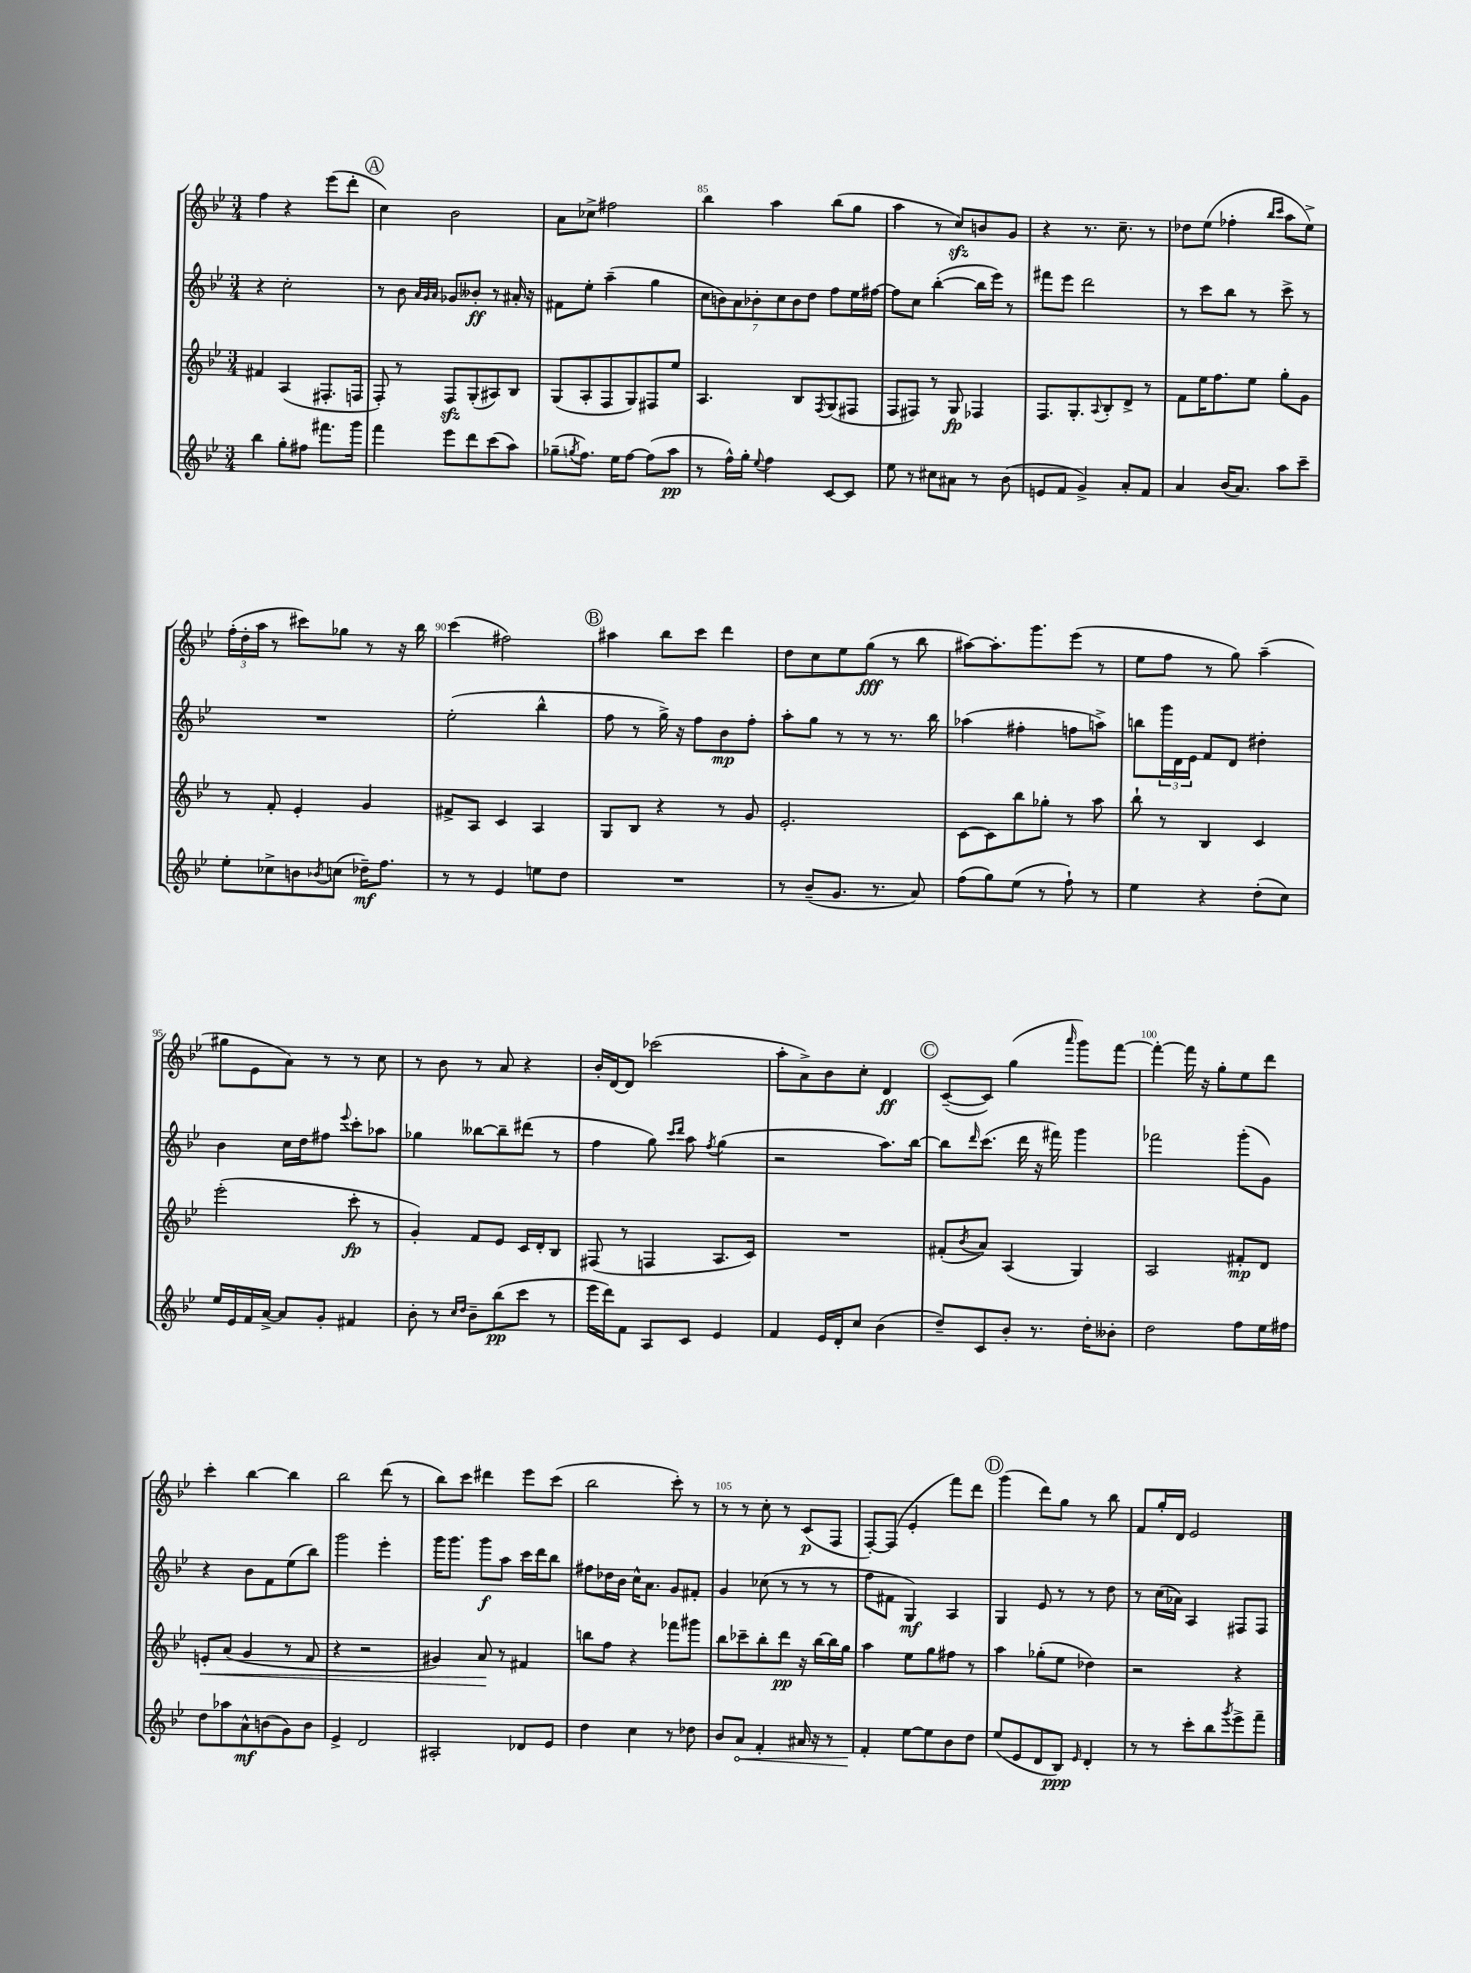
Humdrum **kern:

**kern	**dynam	**kern	**dynam	**kern	**dynam	**kern	**dynam
*part4	*part4	*part3	*part3	*part2	*part2	*part1	*part1
*staff4	*staff4	*staff3	*staff3	*staff2	*staff2	*staff1	*staff1
*clefG2	*	*clefG2	*	*clefG2	*	*clefG2	*
*k[b-e-]	*	*k[b-e-]	*	*k[b-e-]	*	*k[b-e-]	*
*M3/4	*	*M3/4	*	*M3/4	*	*M3/4	*
=82	=82	=82	=82	=82	=82	=82	=82
4bb-\	.	4f#X/	.	4r	.	4ff\	.
8gg'\L	.	(4A/	.	2cc'\	.	4r	.
8ff#X\J	.	.	.	.	.	.	.
8.fff#X\L	.	8.F#X'/L	.	.	.	(8eee-\L	.
.	.	.	.	.	.	8ddd'\J	.
16ggg\Jk	.	16Fn/Jk	.	.	.	.	.
!!LO:REH:place=s1:t=A
=83	=83	=83	=83	=83	=83	=83	=83
4fff\	.	8F'/)	.	8r	.	4cc\)	.
.	.	8r	.	8b-\	.	.	.
.	.	.	.	32qqa/LLL	.	.	.
.	.	.	.	32qqg/	.	.	.
.	.	.	.	32qqa/JJJ	.	.	.
8eee-\L	.	8Fzz/L	.	8g-X/L	.	2b-\	.
8ddd\	.	(8G'/	.	8b--X'/J	ff	.	.
(8ccc\	.	8A#X/)	.	8r	.	.	.
8aa\J)	.	8B-/J	.	16a#X'/	.	.	.
.	.	.	.	16r	.	.	.
=84	=84	=84	=84	=84	=84	=84	=84
(8gg-X~\L	.	(8G/L	.	8f#X\L	.	8a\L	.
8qggn/	.	.	.	.	.	.	.
8.ff\J)	.	8A'/	.	8ee-'\J	.	8cc-X^\J	.
.	.	8F/	.	(4aa~\	.	2ff#X\	.
16ee-\KL	.	.	.	.	.	.	.
[8ff\J	.	8G/)	.	.	.	.	.
(8ff\L]	.	8F#X/	.	4gg\	.	.	.
8aa\J	pp	8ee-/J	.	.	.	.	.
=85	=85	=85	=85	=85	=85	=85	=85
8r	.	4.A/	.	14cc\L	.	4bb-\	.
.	.	.	.	14bn\)	.	.	.
16ff^^\LL)	.	.	.	.	.	.	.
.	.	.	.	14a\	.	.	.
16gg'\JJ	.	.	.	.	.	.	.
.	.	.	.	14b-X'\	.	.	.
8qqee-/	.	.	.	.	.	.	.
4ff\	.	.	.	.	.	4aa\	.
.	.	.	.	14cc\	.	.	.
.	.	.	.	14b-\	.	.	.
.	.	8B-/L	.	.	.	.	.
.	.	.	.	14dd\J	.	.	.
.	.	8qF/	.	.	.	.	.
[8c/L	.	(8G/	.	8ff\L	.	(8bb-\L	.
8c/J]	.	8F#X/J	.	16ee-\L	.	8gg\J	.
.	.	.	.	[16ff#X\JJ	.	.	.
=86	=86	=86	=86	=86	=86	=86	=86
8ee-\	.	8F/L	.	8ff#\L]	.	4aa\	.
8r	.	8F#X/J)	.	8cc\J	.	.	.
8cc#X\L	.	8r	.	([4bb-'\	.	8r	.
8a#X\J	.	8G/	fp	.	.	8cczz/L)	.
8r	.	4F-X/	.	16bb-\LL]	.	8bn/	.
.	.	.	.	16eee-\JJ)	.	.	.
(8b-\	.	.	.	8r	.	8g/J	.
=87	=87	=87	=87	=87	=87	=87	=87
8en/L	.	8.F/L	.	8fff#X\L	.	4r	.
8f/J	.	.	.	8eee-\J	.	.	.
.	.	8.G'/	.	.	.	.	.
4g^/)	.	.	.	2ddd\	.	8.r	.
.	.	8qqA/	.	.	.	.	.
.	.	8B-'/	.	.	.	.	.
.	.	.	.	.	.	8.cc~\	.
8a'/L	.	8d^/J	.	.	.	.	.
8f/J	.	8r	.	.	.	8r	.
=88	=88	=88	=88	=88	=88	=88	=88
4a/	.	8f\L	.	8r	.	8dd-X\L	.
.	.	16ee-\K	.	8ccc\L	.	(8ee-\J	.
.	.	8.ff\	.	.	.	.	.
(16b-/KL	.	.	.	8bb-\J	.	4ff-X'\	.
8.a/J)	.	.	.	.	.	.	.
.	.	8ee-\J	.	8r	.	.	.
.	.	.	.	.	.	16qqbb-/LL	.
.	.	.	.	.	.	16qqccc/JJ	.
8aa\L	.	8gg'\L	.	8ccc^\	.	8aa\L	.
8ccc~\J	.	8g\J	.	8r	.	8ee-^\J)	.
!!LO:LB:g=z
=89	=89	=89	=89	=89	=89	=89	=89
8ee-'\L	.	8r	.	2.r	.	(24ff'\LL	.
.	.	.	.	.	.	24dd'\	.
.	.	.	.	.	.	24aa\JJ	.
8cc-X^\	.	8f'/	.	.	.	8r	.
8bn\	.	4e-'/	.	.	.	8ccc#X\L)	.
8qb-X/	.	.	.	.	.	.	.
(8ccn\J	.	.	.	.	.	8gg-X\J	.
16dd-X~\KL)	mf	4g/	.	.	.	8r	.
8.ff\J	.	.	.	.	.	.	.
.	.	.	.	.	.	16r	.
.	.	.	.	.	.	16bb-\	.
=90	=90	=90	=90	=90	=90	=90	=90
8r	.	8f#X^/L	.	(2ee-'\	.	(4ccc\	.
8r	.	8A/J	.	.	.	.	.
4e-/	.	4c/	.	.	.	2ff#X\)	.
8een\L	.	4A/	.	4bb-^^\	.	.	.
8dd\J	.	.	.	.	.	.	.
!!LO:REH:place=s1:t=B
=91	=91	=91	=91	=91	=91	=91	=91
2.r	.	8G/L	.	8ff\	.	4aa#X\	.
.	.	8B-/J	.	8r	.	.	.
.	.	4r	.	16gg^\)	.	8bb-\L	.
.	.	.	.	16r	.	.	.
.	.	.	.	8ff\L	.	8ccc\J	.
.	.	8r	.	8b-\	mp	4ddd\	.
.	.	8g/	.	8ff'\J	.	.	.
=92	=92	=92	=92	=92	=92	=92	=92
8r	.	2.e-'/	.	8aa'\L	.	8dd\L	.
(8b-~/L	.	.	.	8gg\J	.	8cc\	.
8.g/J	.	.	.	8r	.	8ee-\	.
.	.	.	.	8r	.	(8gg\J	fff
8.r	.	.	.	.	.	.	.
.	.	.	.	8.r	.	8r	.
8a/)	.	.	.	.	.	8bb-\	.
.	.	.	.	16bb-\	.	.	.
=93	=93	=93	=93	=93	=93	=93	=93
(8ff\L	.	[8c\L	.	(4aa-X\	.	[8aa#X\L)	.
8gg\)	.	8c\]	.	.	.	8.aa#'\]	.
(8ee-\J	.	8bb-\	.	4ff#X'\	.	.	.
.	.	.	.	.	.	8.ggg\	.
8r	.	8gg-X'\J	.	.	.	.	.
8ff`\)	.	8r	.	8ffn\L	.	(8eee-\J	.
8r	.	8aa\	.	8aan^\J)	.	8r	.
=94	=94	=94	=94	=94	=94	=94	=94
4ee-\	.	8bb-`\	.	8bbn\L	.	8ee-\L	.
.	.	8r	.	24ggg\L	.	8ff\J	.
.	.	.	.	24d\	.	.	.
.	.	.	.	24e-\JJ	.	.	.
4r	.	4B-/	.	8f/L	.	8r	.
.	.	.	.	8d/J	.	8gg\)	.
(8dd'\L	.	4c/	.	4dd#X'\	.	(4aa~\	.
8cc\J)	.	.	.	.	.	.	.
!!LO:LB:g=z
=95	=95	=95	=95	=95	=95	=95	=95
16ee-/LL	.	(2eee-'\	.	4b-\	.	8gg#X\L	.
16e-/	.	.	.	.	.	.	.
16f/	.	.	.	.	.	8e-\	.
[16a^/JJ	.	.	.	.	.	.	.
8a/L]	.	.	.	16cc\LL	.	8a\J)	.
.	.	.	.	16dd\J	.	.	.
8g'/J	.	.	.	8ff#X\J	.	8r	.
.	.	.	.	8qqeee-/	.	.	.
4f#X/	.	8ccc'\	fp	8ccc'\L	.	8r	.
.	.	8r	.	8aa-X\J	.	8cc\	.
=96	=96	=96	=96	=96	=96	=96	=96
8b-'\	.	4g'/)	.	4gg-X\	.	8r	.
8r	.	.	.	.	.	8b-\	.
16qqcc/LL	.	.	.	.	.	.	.
16qqdd/JJ	.	.	.	.	.	.	.
8b-~\L	.	8f/L	.	[8bb--X\L	.	8r	.
(8bb-\	pp	8e-/J	.	8bb--~\]	.	8a/	.
8ccc\J	.	16c/LL	.	(8ddd#X\J	.	4r	.
.	.	16d'/J	.	.	.	.	.
8r	.	8B-/J	.	8r	.	.	.
=97	=97	=97	=97	=97	=97	=97	=97
16eee-\LL	.	(8F#X/	.	4ff\	.	16b-'/LL	.
16ddd\J)	.	.	.	.	.	[16d/J	.
8f\J	.	8r	.	.	.	8d/J]	.
8A/L	.	4Fn/	.	8gg\)	.	(2ccc-X\	.
.	.	.	.	16qqccc/LL	.	.	.
.	.	.	.	16qqddd/JJ	.	.	.
8c/J	.	.	.	8aa\	.	.	.
.	.	.	.	8qff/	.	.	.
4e-/	.	8.A/L	.	(4gg\	.	.	.
.	.	16c/Jk)	.	.	.	.	.
=98	=98	=98	=98	=98	=98	=98	=98
4f/	.	2.r	.	2r	.	8aa'\L	.
.	.	.	.	.	.	8a^\)	.
16e-/LL	.	.	.	.	.	8b-\	.
16d'/J	.	.	.	.	.	.	.
8cc/J	.	.	.	.	.	8cc'\J	.
(4b-\	.	.	.	8.aa\L)	.	4d/	ff
.	.	.	.	[16bb-\Jk	.	.	.
!!LO:REH:place=s1:t=C
=99	=99	=99	=99	=99	=99	=99	=99
8dd~/L)	.	(8f#X'/L	.	8bb-\L]	.	([8c~/L	.
.	.	8qb-/	.	16qqddd/	.	.	.
8c/	.	8a/J)	.	(8.ccc\J	.	8c/J])	.
8b-'/J	.	(4A/	.	.	.	(4gg\	.
.	.	.	.	16ddd\	.	.	.
8.r	.	.	.	16r	.	.	.
.	.	.	.	16fff#X\)	.	.	.
.	.	.	.	.	.	16qqaaa/	.
.	.	4G/)	.	4ggg\	.	8ggg\L)	.
16dd'\KL	.	.	.	.	.	.	.
8b--X'\J	.	.	.	.	.	[8fff\J	.
=100	=100	=100	=100	=100	=100	=100	=100
2dd\	.	2A/	.	2fff-X\	.	4fff'\_	.
.	.	.	.	.	.	16fff\]	.
.	.	.	.	.	.	16r	.
.	.	.	.	.	.	8gg'\L	.
8ff\L	.	8f#X'/L	mp	(8ggg'\L	.	8ee-\	.
16ee-\L	.	8d/J	.	8g\J)	.	8ddd\J	.
16ff#X\JJ	.	.	.	.	.	.	.
!!LO:LB:g=z
=101	=101	=101	=101	=101	=101	=101	=101
!	!	!	!LO:HP:b	!	!	!	!
8dd\L	.	8en'/L	<	4r	.	4ccc'\	.
8aa-X\	.	(8a/J	.	.	.	.	.
8a^^\	mf	4g/	.	8b-\L	.	[4bb-\	.
(8bn\	.	.	.	8f\	.	.	.
8g\)	.	8r	.	(8ee-\	.	4bb-\]	.
8b\J	.	8f/	.	8bb-\J)	.	.	.
=102	=102	=102	=102	=102	=102	=102	=102
4e-^/	.	4r	.	2ggg\	.	2bb-\	.
2d/	.	2r	.	.	.	.	.
.	.	.	.	4eee-'\	.	(8ddd\	.
.	.	.	.	.	.	8r	.
=103	=103	=103	=103	=103	=103	=103	=103
2A#X'/	.	4g#X/)	.	16ggg\KL	.	8bb-\L)	.
.	.	.	.	8.ggg\J	.	.	.
.	.	.	.	.	.	8ccc\J	.
.	.	8a/	.	8ggg\L	f	4ddd#X\	.
.	.	8r	[	8aa\J	.	.	.
8d-X/L	.	4f#X/	.	16ccc\LL	.	8eee-\L	.
.	.	.	.	16ddd\J	.	.	.
8e-/J	.	.	.	8bb-\J	.	(8ccc\J	.
=104	=104	=104	=104	=104	=104	=104	=104
4dd\	.	8bbn\L	.	8ff#X\L	.	2bb-\	.
.	.	8ff\J	.	16dd-X\L	.	.	.
.	.	.	.	16b-\JJ	.	.	.
4cc\	.	4r	.	16cc^^\KL	.	.	.
.	.	.	.	8.a\J	.	.	.
8r	.	8fff-X\L	.	8g/L	.	8ccc'\)	.
8dd-X\	.	8ggg#X\J	.	8f#X'/J	.	8r	.
=105	=105	=105	=105	=105	=105	=105	=105
8b-/L	.	8bb-\L	.	4g/	.	8r	.
!	!LO:HP:b	!	!	!	!	!	!
8a/J	<	8ccc-X~\	.	.	.	8r	.
4f'/	.	8bb-'\	.	(8cc-X\	.	8cc'\	.
.	.	8ddd\J	pp	8r	.	8r	.
16a#X/	.	16r	.	8r	.	(8c/L	p
16r	.	[16bb-\LL	.	.	.	.	.
8r	.	16bb-\]	.	8r	.	8F/J	.
.	.	16gg\JJ	.	.	.	.	.
=106	=106	=106	=106	=106	=106	=106	=106
4f'/	.	4aa\	.	8ff\L	.	[8F'/L)	.
.	.	.	.	8f#X\J	.	(8F/J]	.
[8ee-\L	[	8ee-\L	.	4G/)	mf	4e-'/	.
8ee-\]	.	8gg\	.	.	.	.	.
8b-\	.	8ff#X\J	.	4A/	.	8fff\L)	.
8dd\J	.	8r	.	.	.	8ddd\J	.
!!LO:REH:place=s1:t=D
=107	=107	=107	=107	=107	=107	=107	=107
(8ee-/L	.	4aa\	.	4G/	.	(4ggg\	.
8e-/	.	.	.	.	.	.	.
8d/	.	(8gg-X'\L	.	8e-/	.	8ddd\L)	.
8B-/J)	ppp	8ee-\J	.	8r	.	8gg\J	.
16qqe-/	.	.	.	.	.	.	.
4d'/	.	4dd-X\)	.	8r	.	8r	.
.	.	.	.	8dd\	.	8bb-\	.
=108	=108	=108	=108	=108	=108	=108	=108
8r	.	2r	.	8r	.	8f/L	.
8r	.	.	.	(16cc\LL	.	16gg'/L	.
.	.	.	.	16a-X\JJ)	.	16d/JJ	.
8ccc'\L	.	.	.	4A/	.	2e-/	.
8bb-\	.	.	.	.	.	.	.
8qggg/	.	.	.	.	.	.	.
8eee-^\	.	4r	.	8F#X/L	.	.	.
8fff~\J	.	.	.	8F#/J	.	.	.
==	==	==	==	==	==	==	==
*-	*-	*-	*-	*-	*-	*-	*-
